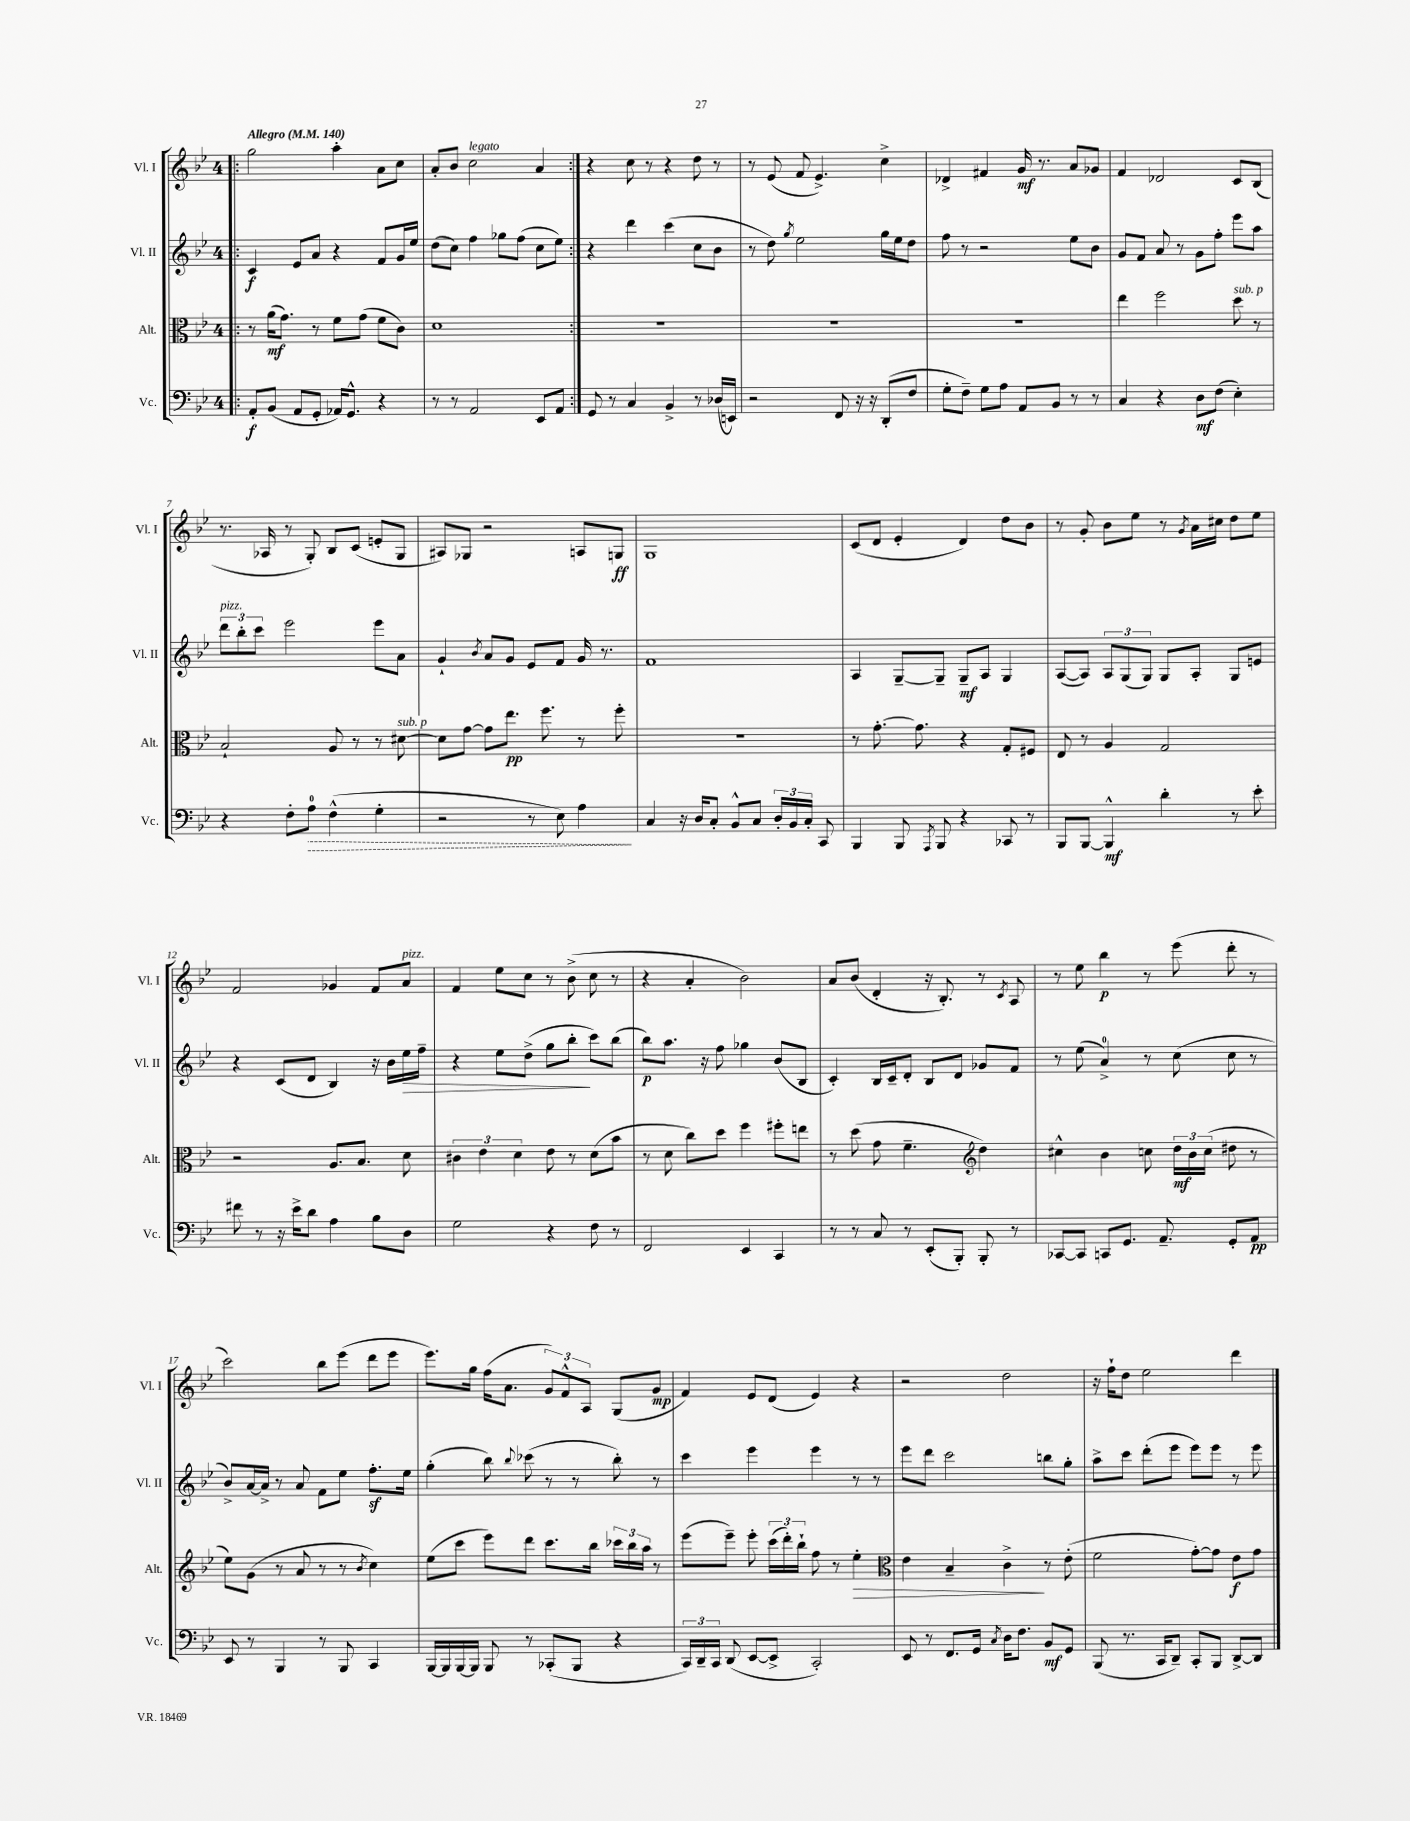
<<
\new StaffGroup <<
\new Staff = "s0" \with { instrumentName = "Vl. I" shortInstrumentName = "Vl. I" } {
    \clef treble \key bes \major \once \override Staff.TimeSignature.style = #'single-digit \time 4/4 \tempo "Allegro" 4 = 140
    \autoBeamOff \repeat volta 2 { \bar ".|:" g''2 a''4-. a'8[ c''8] |
    a'8[-. bes'8] c''2^\markup { \italic "legato" } a'4 | }
    r4 c''8 r8 r4 d''8 r8 |
    r8 ees'8( f'8 ees'4.->) c''4-> |
    des'4-> fis'4 g'16\mf r8. a'8[ ges'8] |
    f'4 des'2 c'8[ bes8]( |
    r8. aes16 r8 g8-.) bes8[ c'8]( e'8[-. g8] |
    ais8[) ges8] r2 a8[ g8]\ff |
    g1 |
    c'8[( d'8] ees'4-. d'4) d''8[ bes'8] |
    r8 g'8-. bes'8[ ees''8] r8 \acciaccatura { g'8 } a'16[ cis''16] d''8[ ees''8] |
    f'2 ges'4 f'8[ a'8]^\markup { \italic "pizz." } |
    f'4 ees''8[ c''8] r8 bes'8->( c''8 r8 |
    r4 a'4-. bes'2) |
    a'8[ bes'8]( d'4-. r16 bes8.-.) r8 \acciaccatura { c'8 } a8 |
    r8 ees''8 bes''4\p r8 ees'''8( d'''8-. r8 |
    c'''2) bes''8[ ees'''8]( d'''8[ ees'''8] |
    ees'''8.[) g''16] f''16[( a'8.] \tuplet 3/2 { g'8[) f'8-^ a8] } g8[( g'8]\mp |
    f'4) ees'8[ d'8]( ees'4) r4 |
    r2 d''2 |
    r16 f''16[-! d''8] ees''2 d'''4 \bar "|." |
}
\new Staff = "s1" \with { instrumentName = "Vl. II" shortInstrumentName = "Vl. II" } {
    \clef treble \key bes \major \once \override Staff.TimeSignature.style = #'single-digit \time 4/4
    \autoBeamOff \repeat volta 2 { \bar ".|:" c'4\f ees'8[ a'8] r4 f'8[ g'16 ees''16] |
    d''8[( c''8]) f''4 ges''8[ f''8]( c''8[ ees''8]) | }
    r4 d'''4 c'''4( c''8[ bes'8] |
    r8 d''8) \acciaccatura { g''8 } ees''2 g''16[ ees''16 d''8] |
    f''8 r8 r2 ees''8[ bes'8] |
    g'8[ f'8] a'8 r8 g'8[ f''8]-. ees'''8[ a''8] |
    \tuplet 3/2 { d'''8[^\markup { \italic "pizz." } bes''8-. c'''8] } ees'''2 ees'''8[ a'8] |
    g'4-! \acciaccatura { bes'8 } a'8[ g'8] ees'8[ f'8] g'16 r8. |
    f'1 |
    a4 g8[~-- g8]-- g8[--\mf a8] g4 |
    a8[~( a8]) \tuplet 3/2 { a8[ g8( g8]) } g8[ a8]-. g8[ e'8] |
    r4 c'8[( d'8] bes4) r16 bes'16[ ees''16\> f''16]-- |
    r4 ees''8[ d''8]->( g''8[ bes''8]-.\! c'''8[) bes''8]( |
    bes''8[\p) a''8.] r16 f''8 ges''4 bes'8[( bes8] |
    c'4-.) bes16[ c'16-- d'8]-. bes8[ d'8] ges'8[ f'8] |
    r8 ees''8( a'4-0->) r8 c''8( c''8 r8 |
    bes'8[->) a'16~ a'16]-> r8 a'8 f'8[ ees''8] f''8.[-.\sf ees''16] |
    g''4-.( bes''8) \appoggiatura { bes''8 } ces'''8( r8 r8 bes''8-.) r8 |
    c'''4 ees'''4 ees'''4 r8 r8 |
    ees'''8[ d'''8] c'''2 b''8[ g''8]-. |
    a''8[-> c'''8] d'''8[-.( ees'''8] ees'''8[) ees'''8] r8 ees'''8 \bar "|." |
}
\new Staff = "s2" \with { instrumentName = "Alt." shortInstrumentName = "Alt." } {
    \clef alto \key bes \major \once \override Staff.TimeSignature.style = #'single-digit \time 4/4
    \autoBeamOff \repeat volta 2 { \bar ".|:" r8 a'16[\mf( g'8.]) r8 f'8[ g'8]( f'8[ c'8]) |
    d'1 | }
    R1 |
    R1 |
    R1 |
    ees''4 f''2 d''8^\markup { \italic "sub. p" } r8 |
    bes2-! a8 r8 r8 dis'8~^\markup { \italic "sub. p" } |
    dis'8[ g'8]~ g'8[ ees''8.]\pp f''8. r8 f''8-. |
    R1 |
    r8 g'8.~-. g'8. r4 g8[-. fis8] |
    ees8 r8 a4 g2 |
    r2 a8.[ bes8.] d'8 |
    \tuplet 3/2 { cis'4 ees'4 d'4 } ees'8 r8 d'8[( bes'8] |
    r8 d'8 c''8[) d''8] f''4 fis''8[-. e''8] |
    r8 d''8( g'8 f'4.-- \clef treble d''4) |
    cis''4-^ bes'4 c''8 \tuplet 3/2 { d''16[\mf bes'16 c''16]( } dis''8 r8 |
    ees''8[) g'8]( r8 a'8 r8 r8 \acciaccatura { bes'8 } c''4) |
    ees''8[( c'''8] ees'''8[) d'''8] c'''8.[ bes''16] \tuplet 3/2 { ces'''16[ bes''16 a''16] } r8 |
    ees'''8[( ees'''8]--) ees'''8-. \tuplet 3/2 { c'''16[( d'''16-.) bes''16]-! } f''8 r8 ees''4-.\> |
    \clef alto ees'4 bes4-- c'4->\! r8 ees'8-.( |
    f'2 g'8[~-.) g'8] ees'8[\f g'8] \bar "|." |
}
\new Staff = "s3" \with { instrumentName = "Vc." shortInstrumentName = "Vc." } {
    \clef bass \key bes \major \once \override Staff.TimeSignature.style = #'single-digit \time 4/4
    \autoBeamOff \repeat volta 2 { \bar ".|:" a,8[-.\f bes,8]( a,8[ g,8]-. aes,16[) g,8.]-^ r4 |
    r8 r8 a,2 ees,8[ a,8] | }
    g,8 r8 c4 bes,4-> r8 des16[( e,16]) |
    r2 f,8 r16 r16 d,8[-.( f8] |
    g8[-. f8]--) g8[ a8] a,8[ bes,8] r8 r8 |
    c4 r4 d8[\mf f8]( ees4-.) |
    r4 f8[-. \once \override Hairpin.style = #'dashed-line a8]-0\> f4-^( g4-. |
    r2 r8 ees8) a4\! |
    c4 r16 d16[ c8]-. bes,8[-^ c8] \tuplet 3/2 { d16[-. bes,16 c16]-. } c,8 |
    bes,,4 bes,,8 \acciaccatura { a,,8 } bes,,8 r4 ces,8 r8 |
    bes,,8[ bes,,8]~ bes,,4-^\mf d'4-. r8 ees'8-. |
    fis'8 r8 r16 ees'16[-> d'8] a4 bes8[ d8] |
    g2 r4 f8 r8 |
    f,2 ees,4 c,4 |
    r8 r8 c8 r8 ees,8[-.( bes,,8]-.) bes,,8-. r8 |
    ces,8[~ ces,8] c,8[ g,8.] a,8.-- g,8[-. a,8]\pp |
    ees,8 r8 bes,,4 r8 bes,,8 c,4 |
    bes,,16[~ bes,,16 bes,,16~ bes,,16] bes,,8 r8 ces,8[-.( bes,,8] r4 |
    \tuplet 3/2 { c,16[) d,16-- c,16] } d,8( ees,8[~ ees,8]-> c,2-.) |
    ees,8 r8 f,8.[ g,16] \acciaccatura { c8 } d16[ f8.] bes,8[\mf g,8] |
    bes,,8( r8. c,16[ d,8]--) c,8[-. bes,,8] d,8[~-> d,8] \bar "|." |
}
>>
>>
